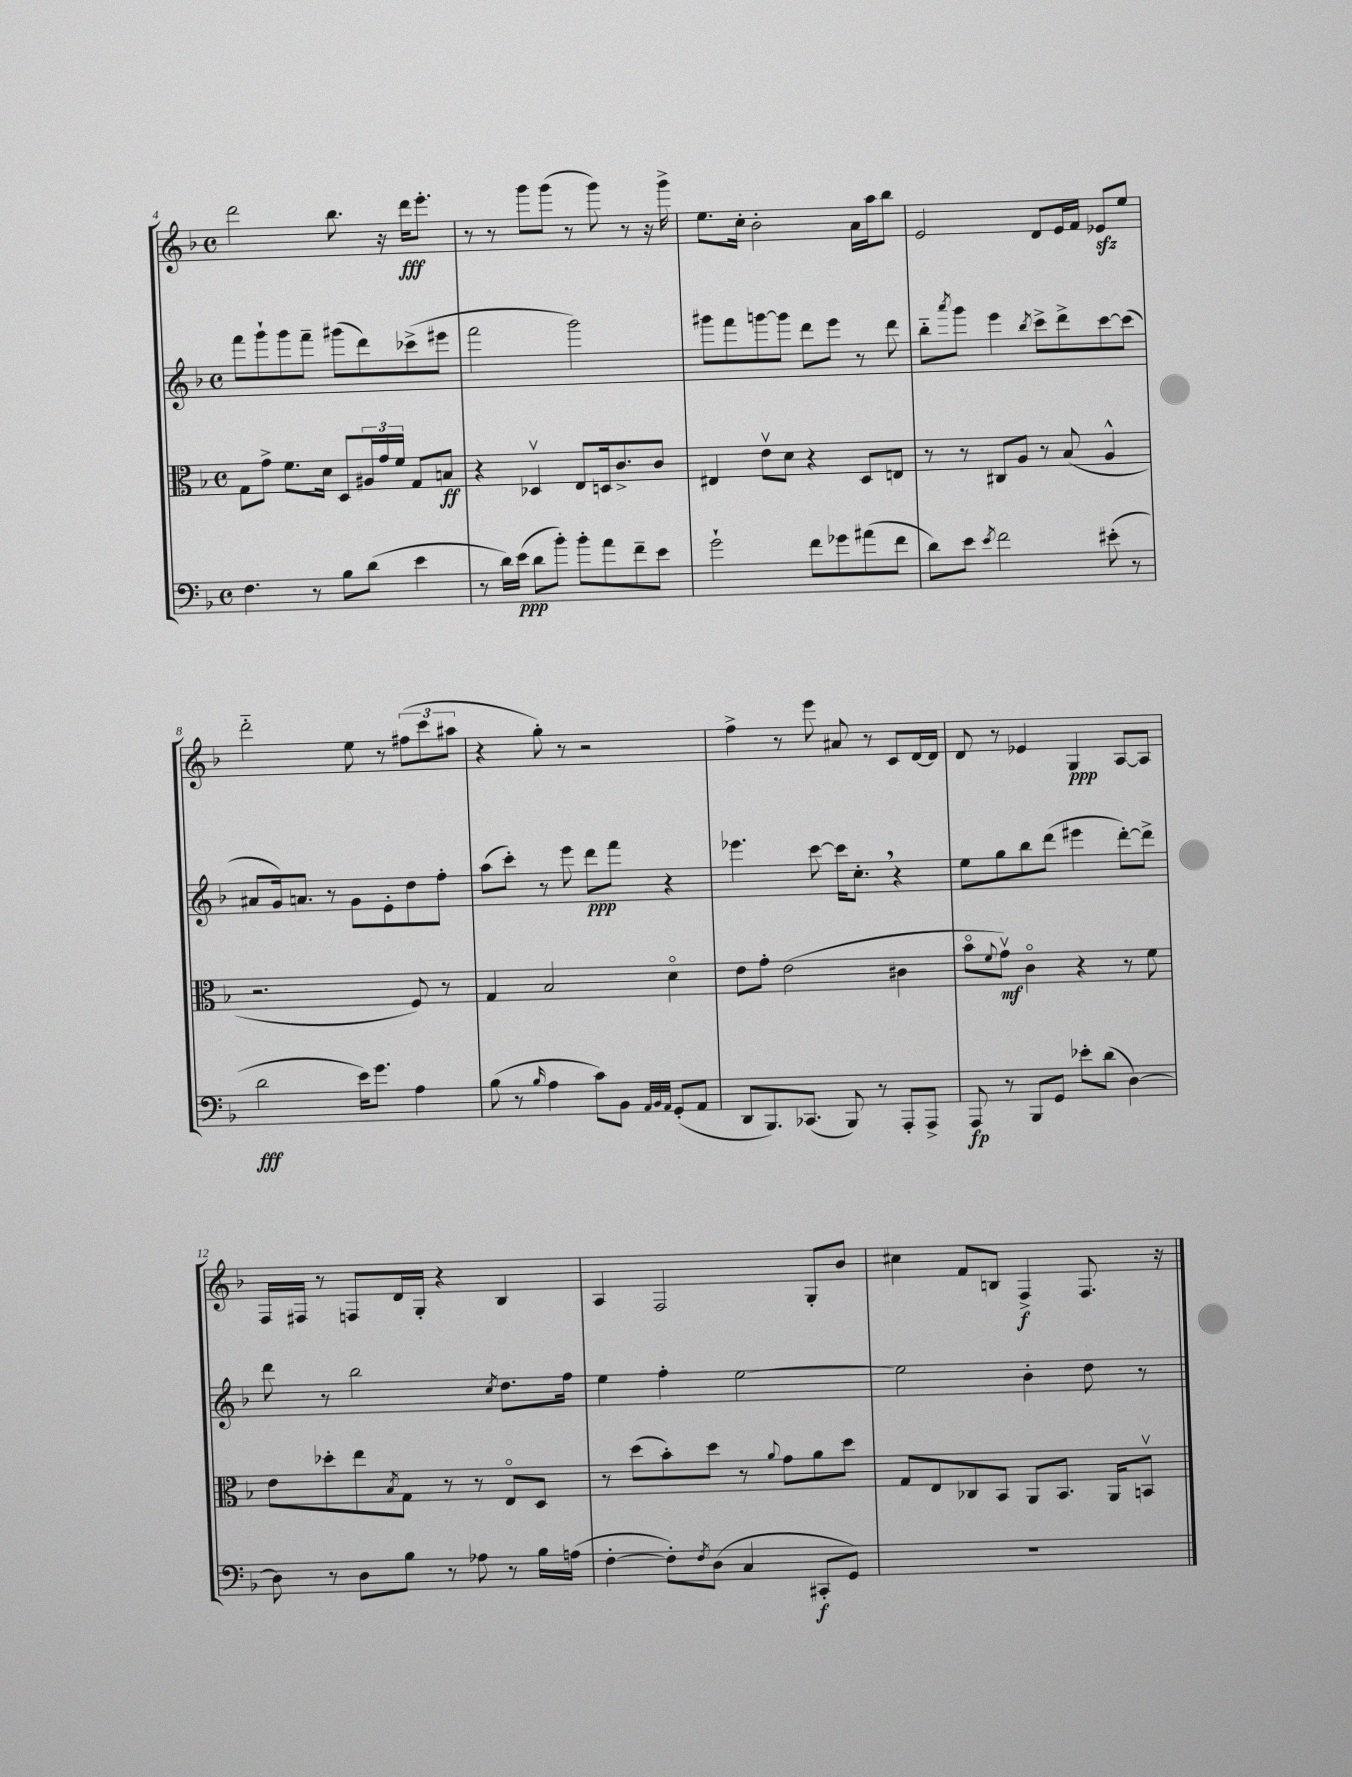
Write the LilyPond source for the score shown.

<<
\new StaffGroup <<
\new Staff = "s0" {
    \clef treble \key f \major \defaultTimeSignature \time 4/4
    d'''2 bes''8. r16 d'''16\fff e'''8.-. |
    r8 r8 g'''8 g'''8( r8 g'''8) r8 r16 g'''16-> |
    e''8. c''16-. bes'2-. a'16 a''16 bes''8 |
    e'2 d'8 e'16 f'16 ees'8\sfz e''8 |
    d'''2-_ e''8 r8 \tuplet 3/2 { fis''8( c'''8 ais''8 } |
    r4 g''8-.) r8 r2 |
    f''4-> r8 e'''8 ais'8 r8 c'8 d'16~ d'16 |
    d'8 r8 ees'4 g4\ppp a8~ a8 |
    f16 fis16 r8 f8 d'16 g16-. r4 bes4 |
    a4 f2 g8-. bes'8 |
    cis''4 f'8 b8 f4->\f f8. r16 \bar "|." |
}
\new Staff = "s1" {
    \clef treble \key f \major \defaultTimeSignature \time 4/4
    f'''8 g'''8-! g'''8 f'''8-- gis'''8( d'''8) ces'''8->( eis'''8 |
    f'''2 g'''2) |
    gis'''8 f'''8 g'''8~ g'''8 d'''8 e'''8 r8 d'''8 |
    bes''8-_ \acciaccatura { a'''8 } g'''8 e'''4 \acciaccatura { bes''8 } c'''8-> d'''8-> c'''8~ c'''8( |
    ais'8 g'16) a'8. r8 g'8 e'8-. d''8 f''8-. |
    a''8( c'''8-.) r8 e'''8 d'''8\ppp f'''8 r4 |
    ees'''4. c'''8~ c'''16 c''8.-. \breathe r4 |
    e''8 g''8 bes''8 d'''8( eis'''4 d'''8~-.) d'''8-> |
    d'''8 r8 bes''2 \acciaccatura { c''8 } d''8. f''16 |
    e''4 f''4-. e''2~ |
    e''2 bes'4-. d''8 r8 \bar "|." |
}
\new Staff = "s2" {
    \clef alto \key f \major \defaultTimeSignature \time 4/4
    g8 g'8-> f'8. d'16 d8 \tuplet 3/2 { ais16 g'16 f'16 } g8 b8\ff |
    r4 des4\upbow e8 d16 c'8.-> c'8 |
    eis4 e'8\upbow d'8 r4 d8 e8 |
    r8 r8 cis8 a8 r8 bes8( a4-^ |
    r2. f8) r8 |
    g4 bes2 d'4\flageolet |
    e'8 g'8-. e'2( cis'4 |
    bes'8\flageolet \appoggiatura { f'8 } g'8\upbow\mf) c'4\flageolet r4 r8 f'8 |
    e'8 des''8-. e''8 \acciaccatura { bes8 } g8 r8 r8 e8\flageolet d8 |
    r8 d''8( bes'8-.) d''8 r8 \appoggiatura { a'8 } g'8 a'8 d''8 |
    g8 e8 ces8 bes,8 a,8 bes,8. a,16 b,8\upbow \bar "|." |
}
\new Staff = "s3" {
    \clef bass \key f \major \defaultTimeSignature \time 4/4
    f4. r8 bes8 d'8( e'4 |
    r8 d'16) e'16\ppp( d'8 bes'8-.) bes'8-. a'8 f'8-- e'8 |
    g'2-! f'8 ges'8 ais'8( f'8 |
    d'8) e'8 \acciaccatura { e'8 } f'2 eis'8-.( r8 |
    d'2\fff e'16) g'8. a4 |
    bes8( r8 \grace { bes16 } a4 c'8) bes,8 \grace { a,32 bes,32 a,32 } g,8-.( a,8 |
    d,8 bes,,8.) ces,8.( bes,,8) r8 a,,8-. a,,8-> |
    a,,8\fp r8 bes,,8 g,8 ees'8-. d'8( d4~) |
    d8 r8 d8 bes8 r8 aes8 r8 bes16 a16( |
    f4~-. f8-.) \acciaccatura { f8 } d8( c4 cis,8-.\f g,8) |
    R1 \bar "|." |
}
>>
>>
\layout { \context { \Score currentBarNumber = #4 } }
